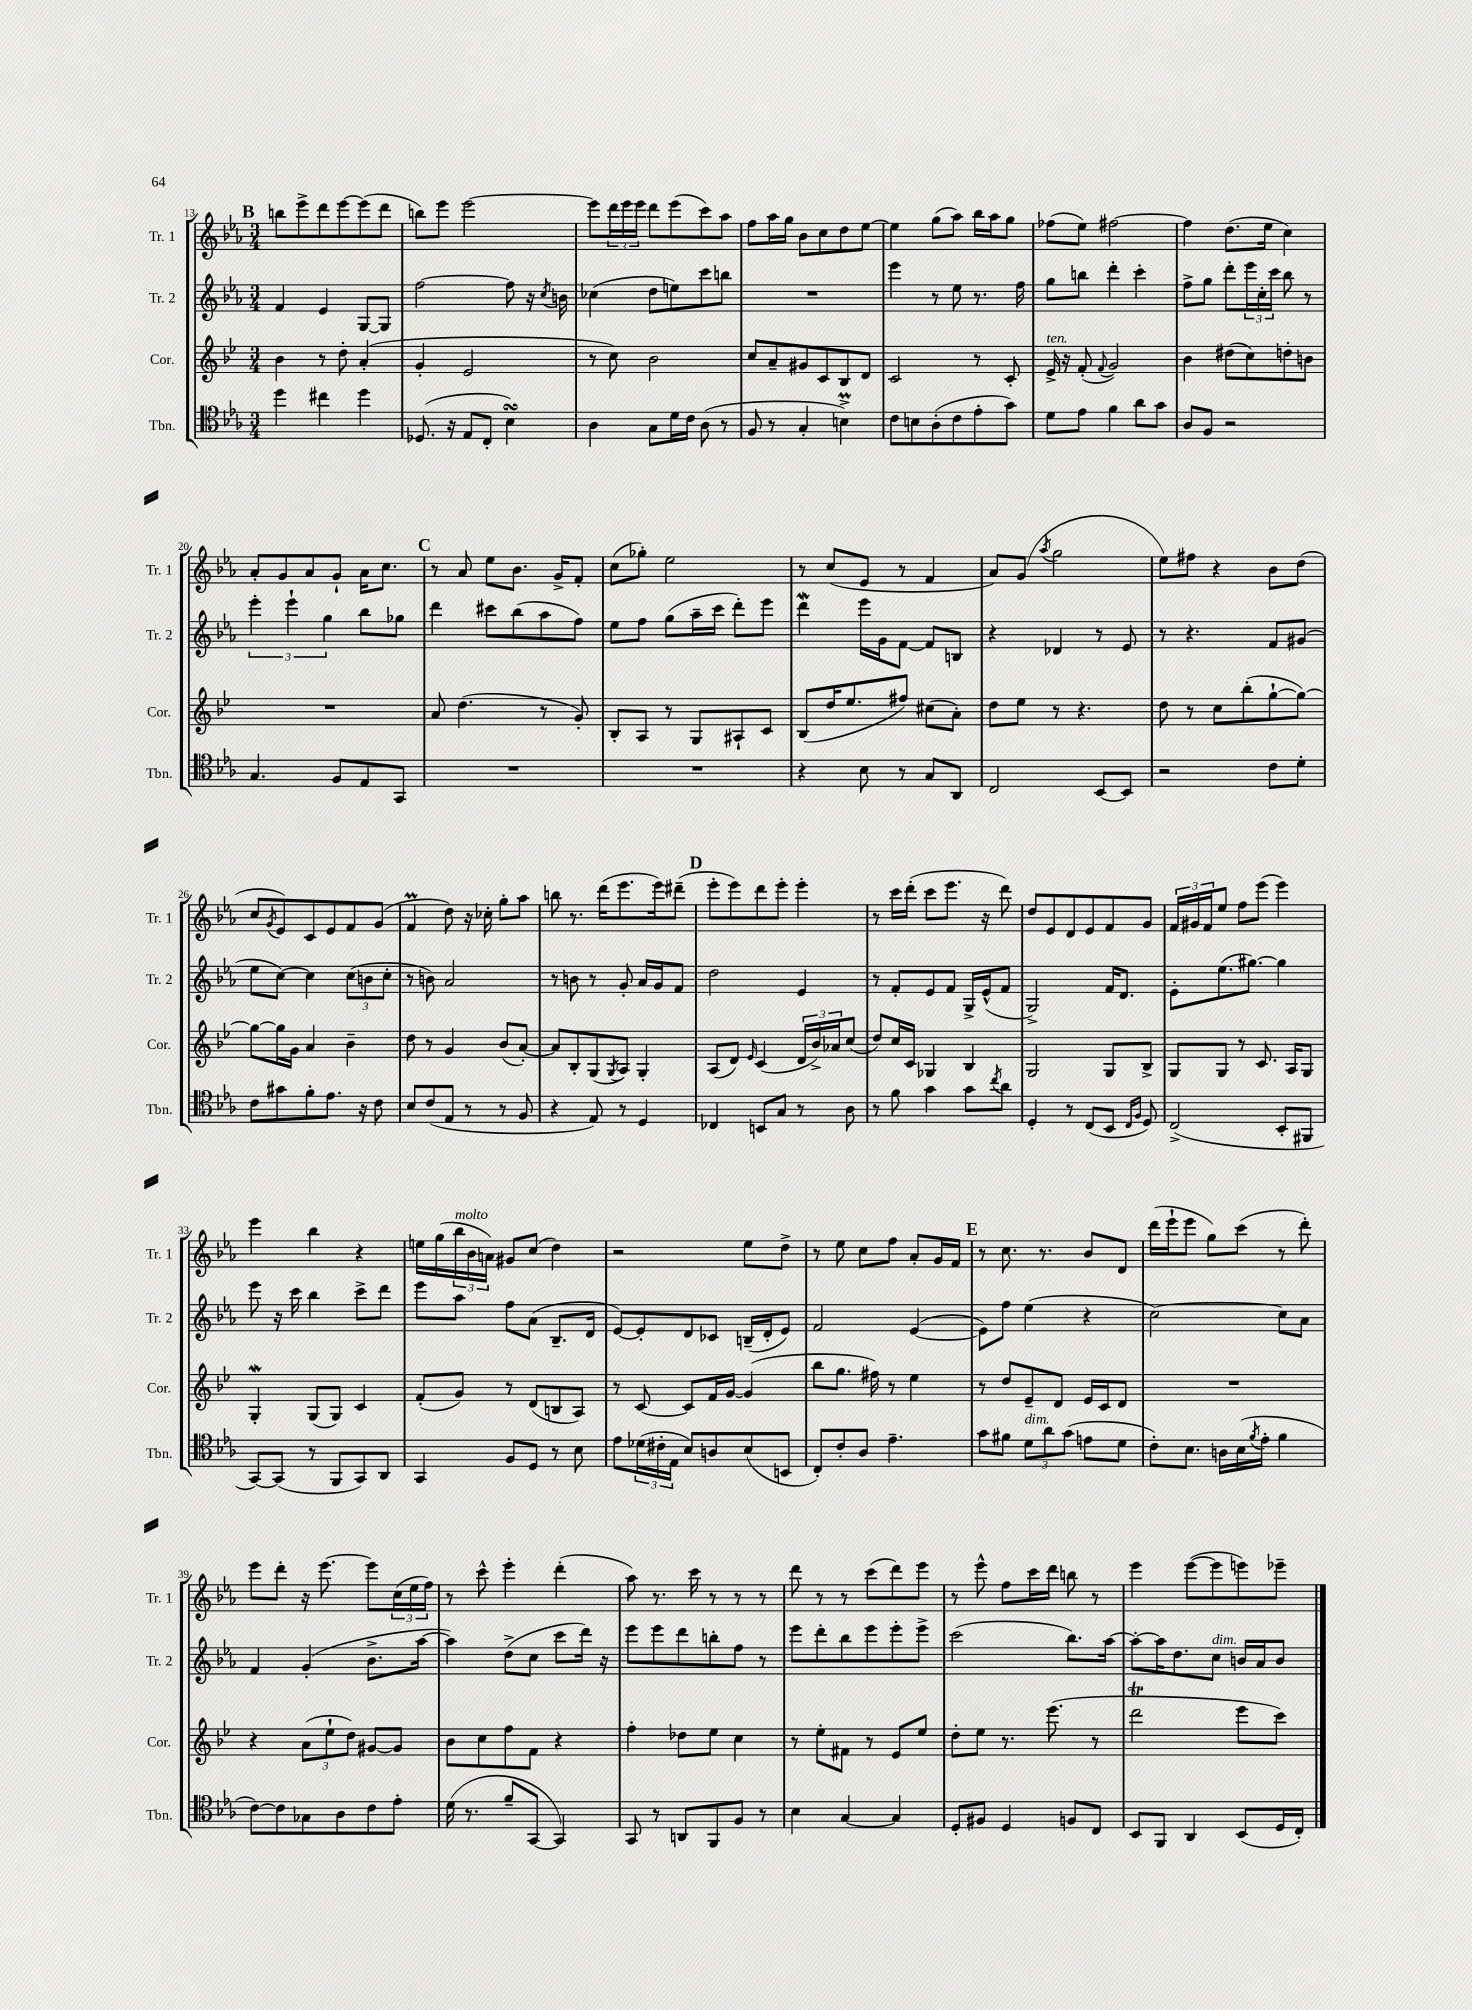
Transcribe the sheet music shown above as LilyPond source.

<<
\new StaffGroup <<
\new Staff = "s0" \with { instrumentName = "Tr. 1" shortInstrumentName = "Tr. 1" } {
    \clef treble \key ees \major \numericTimeSignature \time 3/4
    \mark \markup { \bold "B" } b''8 ees'''8-> d'''8 ees'''8~ ees'''8( d'''8 |
    b''8) ees'''8 ees'''2~ |
    ees'''8 \tuplet 3/2 { d'''16 ees'''16 ees'''16 } d'''8 ees'''8( c'''8) aes''8 |
    f''8 aes''16 g''16 bes'8 c''8 d''8 ees''8~ |
    ees''4 g''8( aes''8) bes''16 aes''16 g''8 |
    fes''8( ees''8) fis''2~ |
    fis''4 d''8.( ees''16 c''4) |
    aes'8-. g'8 aes'8 g'8-! aes'16 c''8. |
    \mark \markup { \bold "C" } r8 aes'8 ees''8 bes'8. g'16-> f'8-. |
    c''8( ges''8-.) ees''2 |
    r8 c''8( ees'8 r8 f'4 |
    aes'8) g'8( \acciaccatura { aes''8 } g''2 |
    ees''8) fis''8 r4 bes'8 d''8( |
    c''8 \acciaccatura { g'8 } ees'8) c'8 ees'8 f'8 g'8( |
    f'4\prall d''8) r16 ces''16-. g''8-. aes''8 |
    b''8 r8. d'''16( ees'''8. ees'''16) dis'''8--( |
    \mark \markup { \bold "D" } ees'''8-. ees'''8) d'''8 ees'''8-. ees'''4-. |
    r8 c'''16 d'''16-.( c'''8 ees'''8. r16 d'''8) |
    d''8 ees'8 d'8 ees'8 f'8 g'8 |
    \tuplet 3/2 { f'16 gis'16 f'16 } ees''8 f''8 ees'''8( ees'''4) |
    ees'''4 bes''4 r4 |
    e''16 g''16( \tuplet 3/2 { bes''16^\markup { \italic "molto" } bes'16 a'16) } gis'8 c''8( d''4) |
    r2 ees''8 d''8-> |
    r8 ees''8 c''8 f''8 aes'8-. g'16 f'16 |
    \mark \markup { \bold "E" } r8 c''8. r8. bes'8 d'8 |
    d'''16( ees'''16-! ees'''8 g''8) c'''8( r8 d'''8-.) |
    ees'''8 d'''8-. r16 ees'''8.~ ees'''8 \tuplet 3/2 { c''16( ees''16 f''16) } |
    r8 c'''8-^ ees'''4-. d'''4-.( |
    aes''8) r8. c'''16 r8 r8 r8 |
    d'''8 r8 r8 c'''8( d'''8) ees'''8 |
    r8 ees'''8-^ f''8 c'''16 d'''16 b''8 r8 |
    ees'''4 ees'''8~( ees'''8 e'''8) ees'''8-- \bar "|." |
}
\new Staff = "s1" \with { instrumentName = "Tr. 2" shortInstrumentName = "Tr. 2" } {
    \clef treble \key ees \major \numericTimeSignature \time 3/4
    \mark \markup { \bold "B" } f'4 ees'4 g8~ g8 |
    f''2~ f''8 r16 \acciaccatura { c''8 } b'16 |
    ces''4( d''8 e''8) c'''8 b''8 |
    R2. |
    ees'''4 r8 ees''8 r8. f''16 |
    g''8 b''8 d'''4-. c'''4-. |
    f''8-> g''8 d'''8-. \tuplet 3/2 { ees'''16 c''16-. c'''16 } bes''8 r8 |
    \tuplet 3/2 { ees'''4-. ees'''4-! g''4 } bes''8 ges''8 |
    \mark \markup { \bold "C" } d'''4 cis'''8 bes''8( aes''8 f''8) |
    ees''8 f''8 g''8( aes''16-- c'''16 d'''8-.) ees'''8 |
    d'''4\mordent ees'''16 g'16 f'8~ f'8 b8 |
    r4 des'4 r8 ees'8 |
    r8 r4. f'8 gis'8( |
    ees''8 c''8~) c''4 \tuplet 3/2 { c''8( b'8 c''8-. } |
    r8 b'8) aes'2 |
    r8 b'8 r8 g'8-. aes'16 g'16 f'8 |
    \mark \markup { \bold "D" } d''2 ees'4 |
    r8 f'8-. ees'8 f'8 g16-> ees'16-^( f'8 |
    g2->) f'16 d'8. |
    ees'8-. ees''8.( gis''8.~) gis''4 |
    ees'''8 r16 c'''16 bes''4 c'''8-> d'''8 |
    ees'''8 aes''8 f''8 aes'8( bes8.-- d'16 |
    ees'8~) ees'8-. d'8 ces'8 b16--( d'16-. ees'8) |
    f'2 ees'4~( |
    \mark \markup { \bold "E" } ees'8) f''8 ees''4( r4 |
    c''2~) c''8 aes'8 |
    f'4 g'4-.( bes'8.-> aes''16~ |
    aes''4) d''8->( c''8 c'''8 d'''16) r16 |
    ees'''8 ees'''8 d'''8 b''8-. f''8 r8 |
    ees'''8 d'''8-. bes''8 ees'''8 ees'''8-. ees'''8-> |
    c'''2( bes''8.) aes''16~ |
    aes''8~-. aes''16 d''8. c''8^\markup { \italic "dim." } b'16 aes'16 b'8 \bar "|." |
}
\new Staff = "s2" \with { instrumentName = "Cor." shortInstrumentName = "Cor." } {
    \clef treble \key bes \major \numericTimeSignature \time 3/4
    \mark \markup { \bold "B" } bes'4 r8 d''8-. a'4-.( |
    g'4-. ees'2 |
    r8 c''8) bes'2 |
    c''8 a'8-- gis'8 c'8 bes8 d'8 |
    c'2 r8 c'8-. |
    ees'16->^\markup { \italic "ten." } r16 f'8-.( \appoggiatura { f'8 } g'2) |
    bes'4 dis''8( c''8) d''8-. b'8 |
    R2. |
    \mark \markup { \bold "C" } a'8 d''4.( r8 g'8-.) |
    bes8-. a8 r8 g8 ais8-! c'8 |
    bes8( d''16 ees''8. fis''8) cis''8( a'8-.) |
    d''8 ees''8 r8 r4. |
    d''8 r8 c''8 bes''8-.( g''8~-! g''8~) |
    g''8~ g''16 g'16 a'4 bes'4-- |
    d''8 r8 g'4 bes'8( a'8~-.) |
    a'8 bes8-. g8( \acciaccatura { g8 } a8) g4-. |
    \mark \markup { \bold "D" } a8( d'8) \grace { ees'16 } c'4( \tuplet 3/2 { d'16 bes'16->) aes'16 } c''8( |
    d''8) c''16 c'16 ges4 bes4 |
    g2 g8 bes8-> |
    g8 g8 r8 c'8. a16 g8 |
    g4-.\mordent g8( g8) c'4 |
    f'8-.( g'8) r8 d'8( b8 a8) |
    r8 c'8~ c'8 f'16 g'16~ g'4( |
    bes''8 g''8. fis''16) r8 ees''4 |
    \mark \markup { \bold "E" } r8 d''8 ees'8-- d'8 ees'16 c'16 d'8 |
    R2. |
    r4 \tuplet 3/2 { a'8( ees''8-! d''8) } gis'8~ gis'8 |
    bes'8 c''8 f''8 f'8 r4 |
    f''4-. des''8 ees''8 c''4 |
    r8 ees''8-. fis'8 r8 ees'8 ees''8 |
    d''8-. ees''8 r8. ees'''8.( r8 |
    d'''2\trill ees'''8 c'''8) \bar "|." |
}
\new Staff = "s3" \with { instrumentName = "Tbn." shortInstrumentName = "Tbn." } {
    \clef tenor \key ees \major \numericTimeSignature \time 3/4
    \mark \markup { \bold "B" } d''4 cis''4 d''4 |
    des8.( r16 ees8 c8-. bes4\turn) |
    aes4 g8 d'16 c'16 aes8( r8 |
    f8 r8 g4-. b4->\prall) |
    c'8 b8 aes8-.( c'8 ees'8-. g'8) |
    d'8 ees'8 f'4 aes'8 g'8 |
    aes8 f8 r2 |
    g4. f8 ees8 g,8 |
    \mark \markup { \bold "C" } R2. |
    R2. |
    r4 bes8 r8 g8 aes,8 |
    c2 bes,8~ bes,8 |
    r2 c'8 d'8-. |
    c'8 gis'8 f'8-. ees'8. r16 c'8 |
    bes8 c'8( ees8 r8 r8 f8 |
    r4 ees8) r8 d4 |
    \mark \markup { \bold "D" } ces4 b,8 g8 r8 aes8 |
    r8 f'8 g'4 g'8 \acciaccatura { c''8 } aes'8 |
    d4-. r8 c8( bes,8 \grace { c16 f16 } d8) |
    c2->( bes,8-. fis,8 |
    g,8~) g,8( r8 f,8 g,8) aes,8 |
    g,4 f8 d8 r8 bes8 |
    ees'8 \tuplet 3/2 { des'16( cis'16-. ees16 } bes8) a8 bes8( b,8 |
    c8-.) c'8-. aes8 ees'4.-- |
    \mark \markup { \bold "E" } g'8 fis'8 \tuplet 3/2 { d'8^\markup { \italic "dim." } aes'8 g'8( } e'8 d'8 |
    c'8-.) bes8. a16 bes16( \acciaccatura { f'8 } ees'16-. f'4 |
    c'8~) c'8 ges8 aes8 c'8 ees'8-. |
    d'16( r8. f'8-- g,8~ g,4) |
    g,8 r8 a,8 f,8 f8 r8 |
    bes4 g4~ g4 |
    d8-. fis8 d4 f8 c8 |
    bes,8 f,8 aes,4 bes,8( d16 c16-.) \bar "|." |
}
>>
>>
\layout { \context { \Score currentBarNumber = #13 } }
